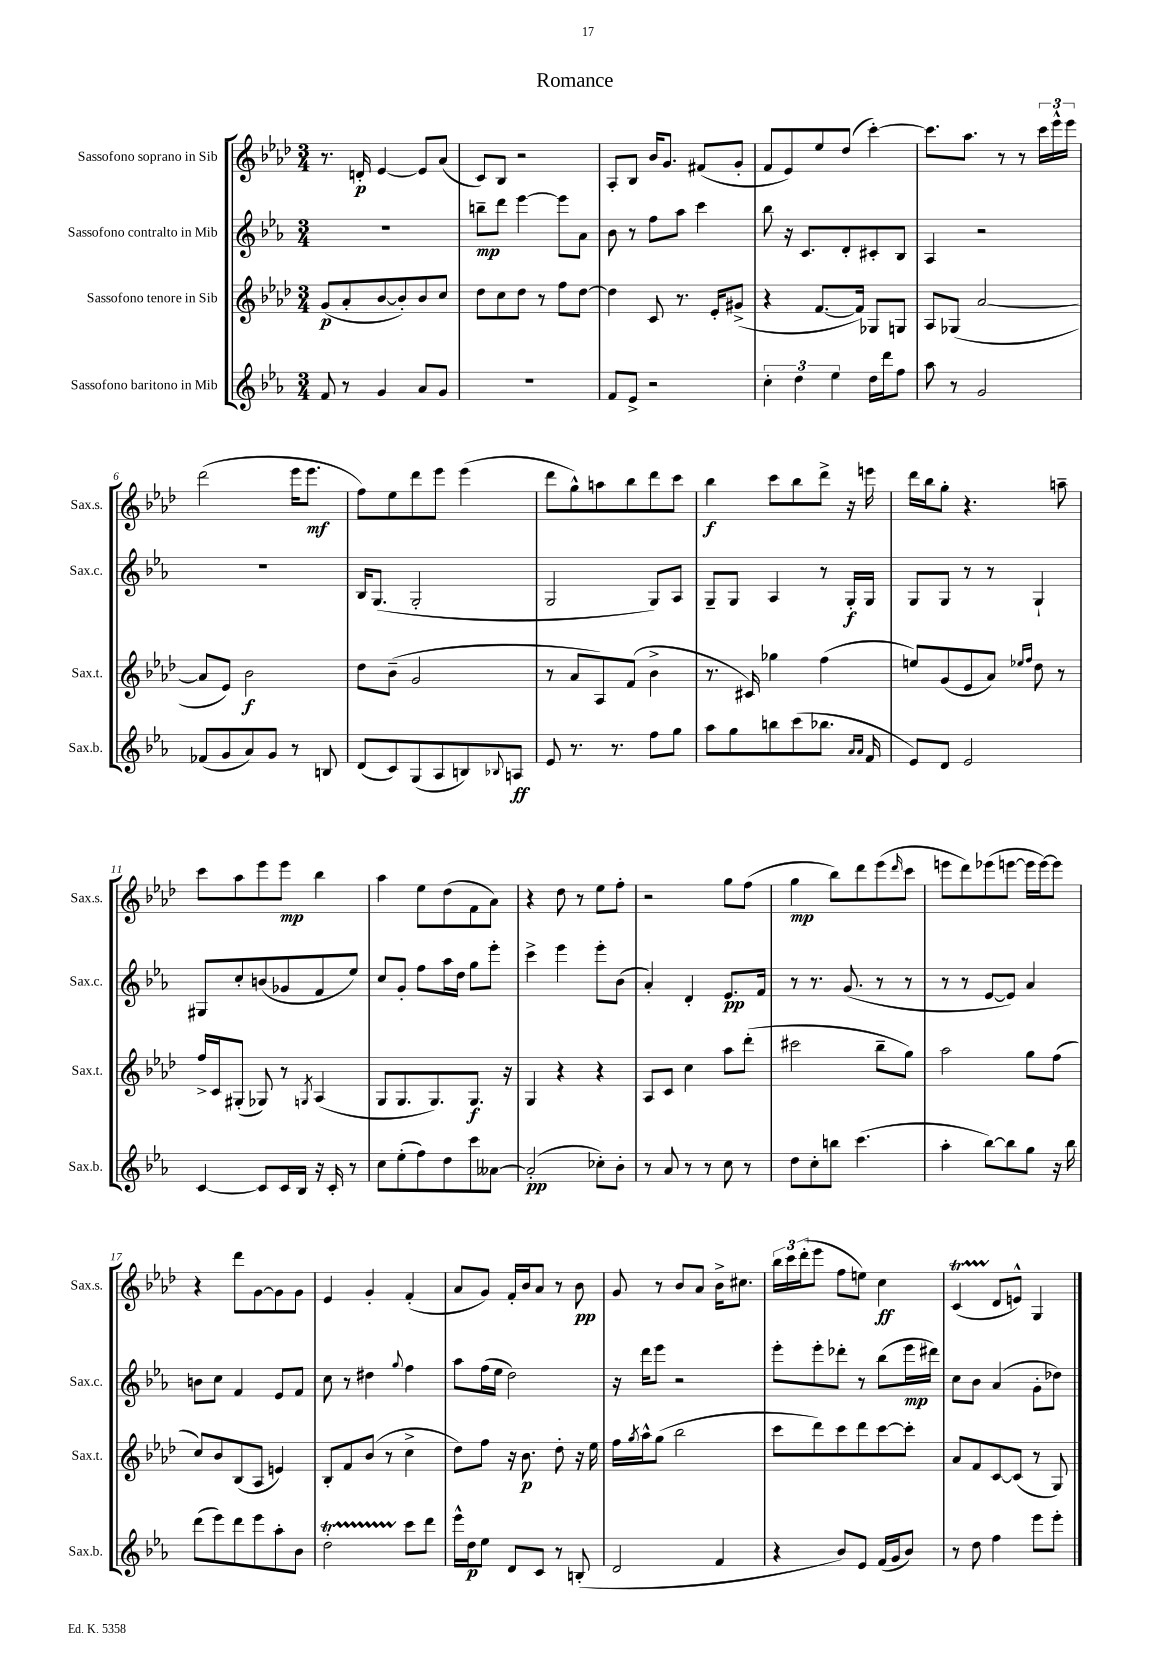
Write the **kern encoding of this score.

**kern	**kern	**kern	**kern
*staff4	*staff3	*staff2	*staff1
*clefG2	*clefG2	*clefG2	*clefG2
*k[b-e-a-]	*k[b-e-a-d-]	*k[b-e-a-]	*k[b-e-a-d-]
*M3/4	*M3/4	*M3/4	*M3/4
8f/	(8g/L	2.r	8.r
8r	8a-'/	.	.
.	.	.	16d'/
4g/	[8b-/	.	[4e-/
.	8b-'/])	.	.
8a-/L	8b-/	.	8e-/]L
8g/J	8cc/J	.	(8a-/J
=	=	=	=
2.r	8dd-\L	8bb~\L	8c/L)
.	8cc\	8ddd\J	8B-/J
.	8dd-\J	[4eee-\	2r
.	8r	.	.
.	8ff\L	8eee-\]L	.
.	[8dd-\J	8a-\J	.
=	=	=	=
8f/L	4dd-\]	8b-\	8A-'/L
8e-^/J	.	8r	8B-/J
2r	8c/	8ff\L	16b-/LK
.	.	.	8.g/J
.	8.r	8aa-\J	.
.	.	4ccc\	(8f#/L
.	16e-'/LK	.	.
.	(8g#^/J	.	8g'/J
=	=	=	=
6cc'\	4r	8bb-\	8f/L
.	.	16r	8e-/)
6dd\	.	.	.
.	.	8.c/L	.
.	[8.f/L	.	8ee-/
6ee-\	.	.	.
.	.	8d'/	(8dd-/J
.	16f/]Jk)	.	.
16dd\LL	8G-/L	8c#'/	[4ccc'\)
16ddd\J	.	.	.
8ff\J	8G/J	8B-/J	.
=	=	=	=
8aa-\	8A-/L	4A-/	8.ccc\]L
8r	(8G-/J	.	.
.	.	.	8.aa-\J
2g/	[2a-/	2r	.
.	.	.	8r
.	.	.	8r
.	.	.	24ccc\LL
.	.	.	24eee-^^\
.	.	.	24eee-\JJ
=	=	=	=
(8f-/L	8a-/]L	2.r	(2ddd-\
8g/	8e-/J)	.	.
8a-/)	2b-\	.	.
8g/J	.	.	.
8r	.	.	16eee-\LK
.	.	.	8.eee-\J
8B/	.	.	.
=	=	=	=
(8d/L	8dd-\L	16B-/LK	8ff\L)
.	.	(8.G/J	.
8c/)	(8b-~\J	.	8ee-\
(8G/	2g/	2G'/	8ddd-\
8A-/	.	.	8eee-\J
8B/)	.	.	(4eee-\
8qqB-/	.	.	.
8A/J	.	.	.
=	=	=	=
8e-/	8r	2G/	8ddd-\L
8.r	8a-/L	.	8gg^^\)
.	8A-/)	.	8aa\
8.r	.	.	.
.	(8f/J	.	8bb-\
8ff\L	4b-^\	8G/L)	8ddd-\
8gg\J	.	8A-/J	8ccc\J
=	=	=	=
8aa-\L	8.r	8G~/L	4bb-\
8gg\	.	8G/J	.
.	16c#/)	.	.
8bb\	4gg-\	4A-/	8ccc\L
(8ccc\	.	.	8bb-\
8.bb-\J	(4ff\	8r	8ddd-^\J
.	.	16G'/LL	16r
16qqa-/LL	.	.	.
16qqa-/JJ	.	.	.
16f/	.	16G/JJ	16eee\
=	=	=	=
8e-/L)	8ee/L)	8G/L	16ddd-\LL
.	.	.	16bb-\J
8d/J	(8g/	8G/J	8gg'\J
2e-/	8e-/	8r	4.r
.	8a-/J)	8r	.
.	16qqee-/LL	.	.
.	16qqff/JJ	.	.
.	8dd-\	4G`/	.
.	8r	.	8aa~\
=	=	=	=
[4c/	16ff^/LL	8G#/L	8ccc\L
.	16c/J	.	.
.	(8G#'/J	8cc'/	8aa-\
8c/]L	8G-/)	(8b/	8eee-\
16c/L	8r	8g-/	8eee-\J
16B-/JJ	.	.	.
.	8qG/	.	.
16r	(4A-/	8f/	4bb-\
16c'/	.	.	.
8r	.	8ee-/J)	.
=	=	=	=
8cc\L	8G/L	8cc/L	4aa-\
(8ee-'\	8.G/	8g'/J	.
8ff\)	.	8ff\L	8ee-\L
.	8.G/)	.	.
8dd\	.	16aa-\L	(8dd-\
.	.	16dd\JJ	.
8ccc\	8.G/J	8gg\L	8f\
[8a--\J	.	8eee-'\J	8a-\J)
.	16r	.	.
=	=	=	=
(2a--'/]	4G/	4ccc^\	4r
.	4r	4eee-\	8dd-\
.	.	.	8r
8cc-'\L)	4r	8eee-'\L	8ee-\L
8b-'\J	.	(8b-\J	8ff'\J
=	=	=	=
8r	8A-/L	4a-'/)	2r
8a-/	8c/J	.	.
8r	4cc\	4d'/	.
8r	.	.	.
8cc\	8aa-\L	8.e-/L	8gg\L
8r	(8ddd-'\J	.	(8ff\J
.	.	16f/Jk	.
=	=	=	=
8dd\L	2ccc#\	8r	4gg\
8cc'\	.	8.r	.
8bb\J	.	.	8bb-\L)
.	.	(8.g/	.
(4.ccc\	.	.	8ddd-\
.	8bb-~\L	8r	(8eee-\
.	.	.	16qqddd-/
.	8gg\J)	8r	8ccc\J
=	=	=	=
4aa-'\	2aa-\	8r	8eee\L
.	.	8r	8ddd-\)
[8bb-\L)	.	[8e-/L	(8eee-\
8bb-\]	.	8e-/]J)	[8eee\J
8gg\J	8gg\L	4a-/	16eee\]LL
.	.	.	[16eee\J)
16r	(8ff\J	.	8eee\]J
16bb-\	.	.	.
=	=	=	=
(8ddd\L	8cc/L)	8b\L	4r
8eee-\)	8b-/	8cc\J	.
8ddd\	(8B-/	4f/	8ddd-\L
8eee-\	8A-/J	.	[8g\
8aa-'\	4e/)	8e-/L	8g\]
8b-\J	.	8f/J	8g\J
=	=	=	=
2dd'\	8B-'/L	8cc\	4e-/
.	8f/	8r	.
.	(8b-/J	4dd#\	4g'/
.	8r	.	.
.	.	8qqgg/	.
8ccc\L	4cc^\	4ff\	(4f'/
8ddd\J	.	.	.
=	=	=	=
16eee-^^\LL	8dd-\L)	8aa-\L	8a-/L
16dd\J	.	.	.
8ee-\J	8ff\J	(16ff\L	8g/J)
.	.	16ee-\JJ	.
8d/L	16r	2dd\)	16f'/LL
.	8.b-\	.	16b-/J
8c/J	.	.	8a-/J
8r	8dd-'\	.	8r
(8B'/	16r	.	8b-\
.	16ee-\	.	.
=	=	=	=
2d/	16ff\LL	16r	8g/
.	8qgg/	.	.
.	16aa-^^\J	16ddd\LK	.
.	(8gg\J	8eee-\J	8r
.	2bb-\	2r	8b-/L
.	.	.	8a-/J
4f/	.	.	16b-^\LK
.	.	.	8.cc#\J
=	=	=	=
4r	8ccc\L	8eee-'\L	24bb-\LL
.	.	.	24ccc\
.	.	.	(24ddd-'\J
.	8ddd-\)	8eee-'\	8eee-\J
8b-/L)	8ccc\	8ddd-'\J	8ff\L
8e-/J	8ddd-\	8r	8ee\J)
(16f/LL	[8ccc\	(8bb-\L	4cc\
16g/J	.	.	.
8b-/J)	8ccc'\]J	16eee-\L	.
.	.	16ddd#\JJ)	.
=	=	=	=
8r	8a-/L	8cc\L	(4c/
8dd\	8f/	8b-\J	.
4ff\	[8c/	(4a-/	8d-/L
.	(8c/]J	.	8e^^/J)
8eee-\L	8r	8g'\L	4G/
8eee-'\J	8G/)	8dd-\J)	.
==	==	==	==
*-	*-	*-	*-
